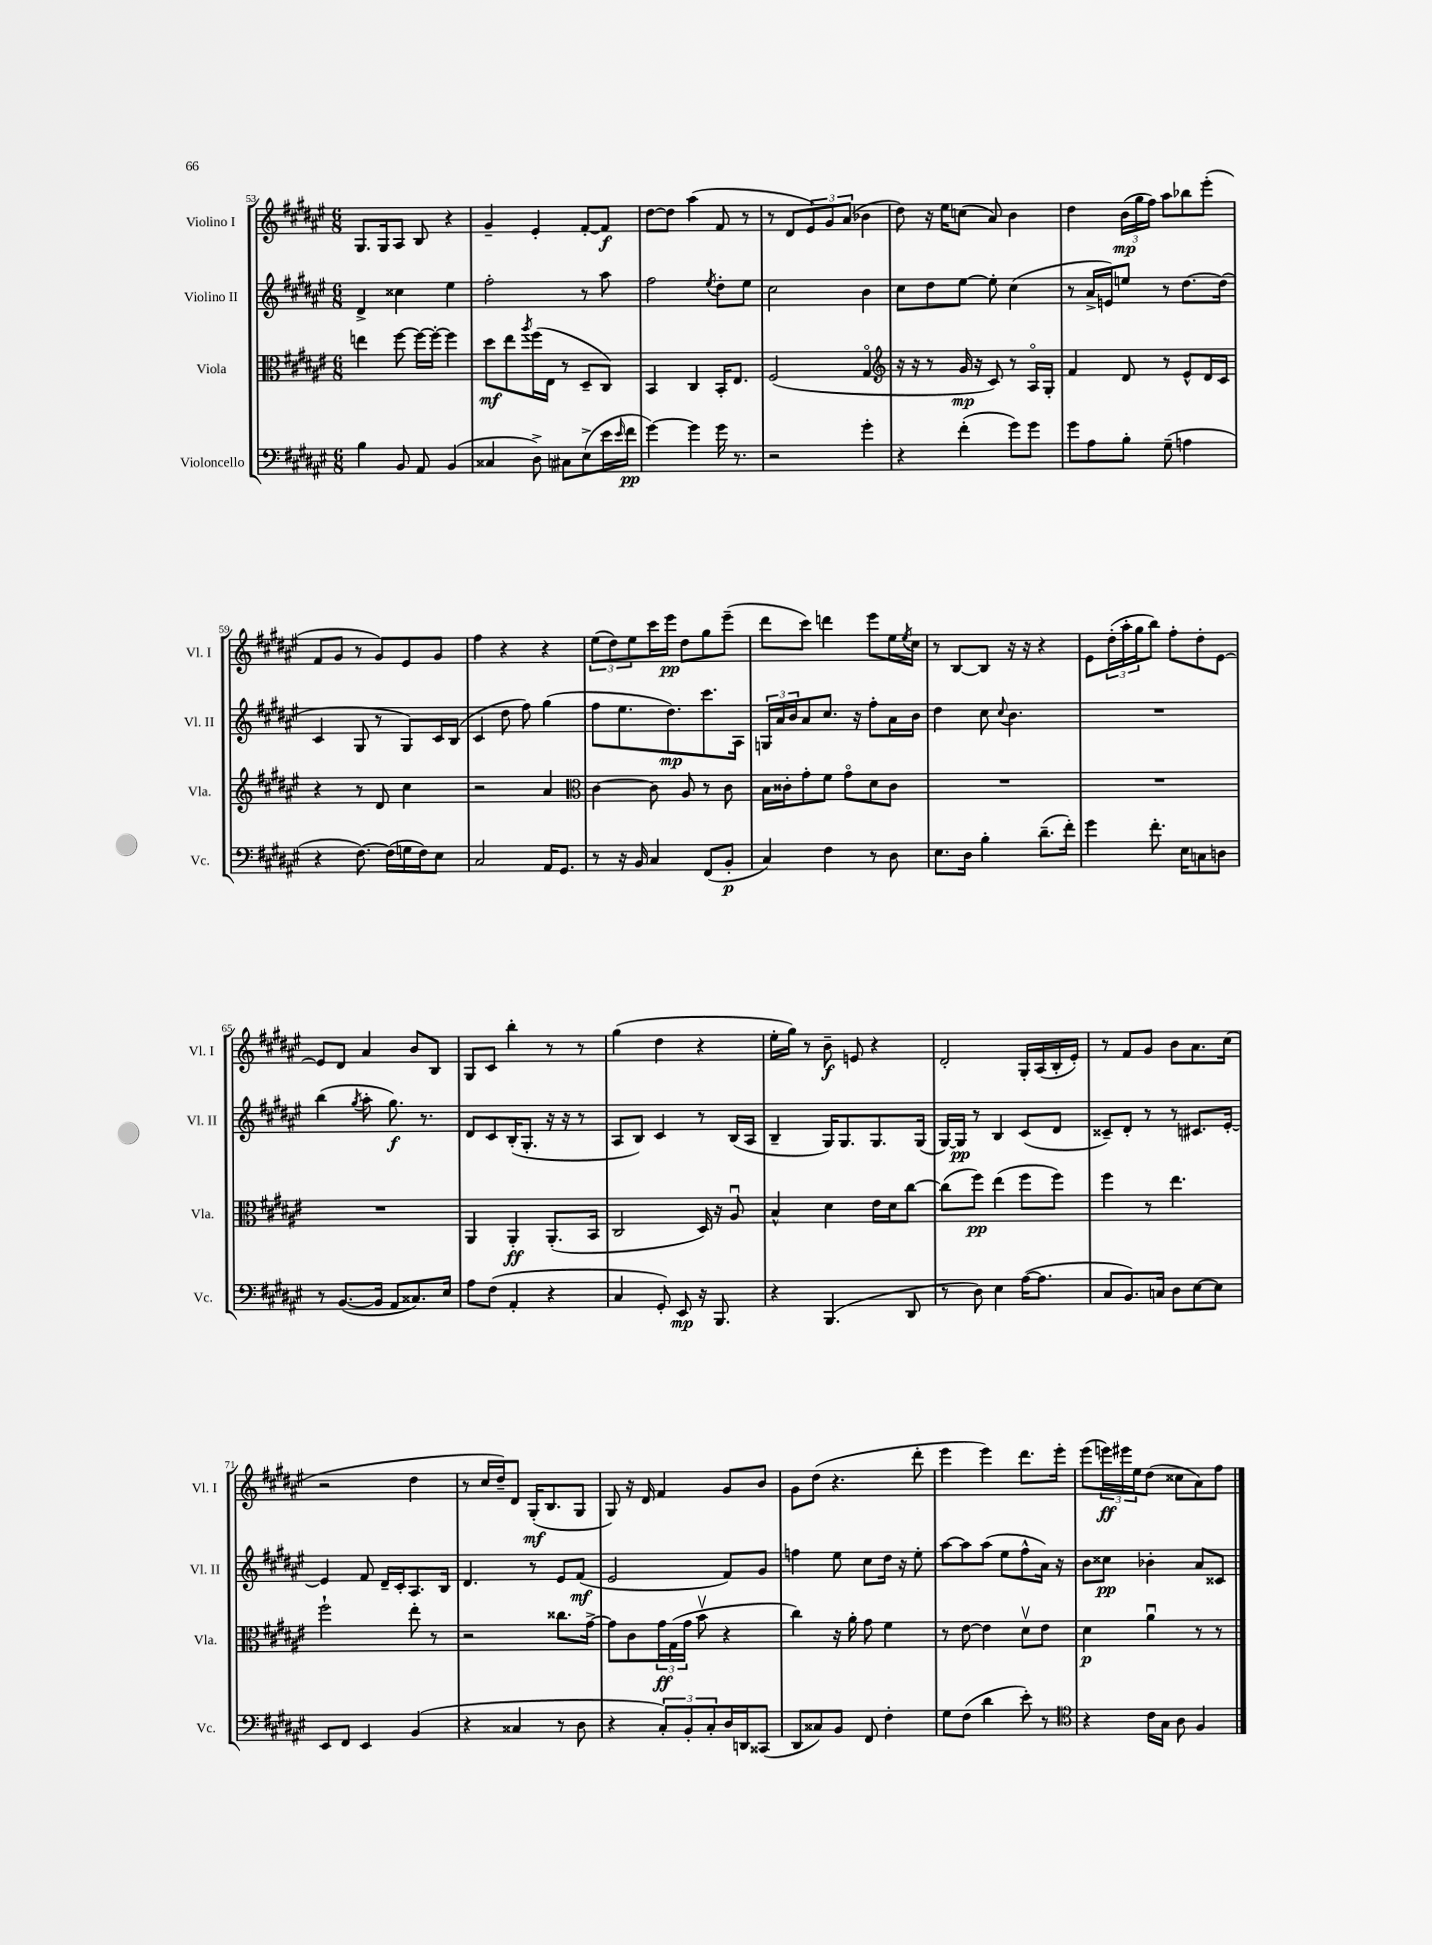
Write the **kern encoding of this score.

**kern	**kern	**kern	**kern
*staff4	*staff3	*staff2	*staff1
*clefF4	*clefC3	*clefG2	*clefG2
*k[f#c#g#d#a#e#]	*k[f#c#g#d#a#e#]	*k[f#c#g#d#a#e#]	*k[f#c#g#d#a#e#]
*M6/8	*M6/8	*M6/8	*M6/8
4B\	4ee\	4d#^/	8.G#/L
.	.	.	16G#/k
8BB/	[8ff#\	4cc##\	8A#/J
8AA#/	16ff#\_LL	.	8B/
.	16ff#'\_JJ	.	.
(4BB/	4ff#\]	4ee#\	4r
=	=	=	=
4C##/	8dd#\L	2ff#'\	4g#~/
.	8ee#\	.	.
.	8qaa#/	.	.
8D#^\)	(16ff#\L	.	4e#'/
.	16E#\JJ	.	.
8C#\L	8r	.	.
(8E#^\	8D#~/L	8r	[8f#'/L
16e#\L	8C#/J)	8aa#\	8f#/]J
16qqe#/	.	.	.
16f#\JJ	.	.	.
=	=	=	=
[4g#\)	4BB/	2ff#\	[8dd#\L
.	.	.	8dd#\]J
4g#\]	4C#/	.	(4aa#\
.	.	8qee#/	.
16g#\	16BB'/LK	8dd#'\L	8f#/
8.r	8.E#/J	.	.
.	.	8ee#\J	8r
=	=	=	=
2r	(2F#/	2cc#\	8r
.	.	.	8d#/L
.	.	.	12e#/)
.	.	.	12g#/
.	.	.	(12a#/J
4g#'\	4G#o/	4b\	4b-\
=	=	=	=
*	*clefG2	*	*
4r	16r	8cc#\L	8dd#\)
.	16r	.	.
.	8r	8dd#\	16r
.	.	.	16ee#\LK
(4f#'\	16g#/	[8ee#\J	(8cc\J
.	16r	.	.
.	8c#/)	8ee#'\]	8a#/)
8g#\L)	8r	(4cc#\	4b\
8g#\J	16A#o/LL	.	.
.	16G#'/JJ	.	.
=	=	=	=
8g#\L	4f#/	8r	4dd#\
8A#\	.	16a#^/LL	.
.	.	16e/J)	.
8B'\J	8d#/	8ee/J	(24b\LL
.	.	.	24gg#\
.	.	.	24ff#\JJ)
(8G#~\	8r	8r	8aa#\L
4A\	8e#^^/L	[8.dd#\L	8bb-\
.	16d#/L	.	(8eee#'\J
.	16c#/JJ	(16dd#\]Jk	.
=	=	=	=
4r	4r	4c#/	8f#/L
.	.	.	8g#/J
[8.F#\)	8r	8G#/	8r
.	8d#/	8r	8g#/L)
(16F#\]LL	.	.	.
16G\	4cc#\	8G#/L)	8e#/
16F#\J)	.	.	.
8E#\J	.	16c#/L	8g#/J
.	.	(16B/JJ	.
=	=	=	=
2C#/	2r	4c#/	4ff#\
.	.	8dd#\	4r
.	.	8ff#\)	.
16AA#/LK	4a#/	(4gg#\	4r
8.GG#/J	.	.	.
=	=	=	=
*	*clefC3	*	*
8r	[4c#\	8ff#\L	(12ee#\L
.	.	.	12dd#\)
16r	.	8.ee#\	.
.	.	.	12ee#\
16BB/	.	.	.
4C#/	8c#\]	.	16ccc#\L
.	.	8.dd#\)	16eee#\JJ
.	8A#/	.	8dd#\L
(8FF#/L	8r	8.ccc#\	8gg#\
8BB'/J	8c#\	.	(8eee#~\J
.	.	16A#\Jk	.
=	=	=	=
4C#/)	16B\LL	24G/LL	8ddd#\L
.	.	24a#/	.
.	16c##'\J	.	.
.	.	24b/J	.
.	8g#'\	8a#/	8ccc#\J)
4F#\	8f#\J	8.cc#/J	4ddd\
.	8g#o\L	.	.
.	.	16r	.
8r	8d#\	8ff#'\L	8eee#\L
8D#\	8c##\J	16a#\L	16ee#\L
.	.	.	8qee#/
.	.	16b\JJ	16cc#\JJ
=	=	=	=
8.E#\L	2.r	4dd#\	8r
.	.	.	[8B/L
16D#\Jk	.	.	.
4B'\	.	8cc#\	8B/]J
.	.	8qqcc#/	.
.	.	4.b\	16r
.	.	.	16r
(8.d#~\L	.	.	4r
16f#'\Jk)	.	.	.
=	=	=	=
4g#\	2.r	2.r	8e#\L
.	.	.	(24dd#'\L
.	.	.	24aa#'\
.	.	.	24gg#\J
8.f#'\	.	.	8bb\J)
.	.	.	8ff#'\L
16E#\LK	.	.	.
8C\	.	.	8dd#'\
8D\J	.	.	[8e#\J
=	=	=	=
8r	2.r	(4bb\	8e#/]L
([8.BB/L	.	.	8d#/J
.	.	8qgg#/	.
.	.	8aa#'\	4a#/
16BB/]Jk	.	.	.
8AA#/L	.	8.gg#\)	.
8.C##/)	.	.	8b/L
.	.	8.r	.
.	.	.	8B/J
16E#/Jk	.	.	.
=	=	=	=
8A#\L	4AA#/	8d#/L	8G#/L
(8F#\J	.	8c#/	8c#/J
4AA#'/	4AA#'/	(16B'/K	4bb'\
.	.	8.G#'/J	.
4r	(8.AA#'/L	16r	8r
.	.	16r	.
.	.	8r	8r
.	16BB/Jk	.	.
=	=	=	=
4C#/	2C#/	8A#/L	(4gg#\
.	.	8B/J)	.
8GG#'/)	.	4c#/	4dd#\
8EE#/	.	.	.
16r	16D#/)	8r	4r
8.BBB/	16r	.	.
.	8A#u/	(16B/LL	.
.	.	16A#/JJ	.
=	=	=	=
4r	4B^^/	4B~/	16ee#'\LL
.	.	.	16gg#\JJ)
.	.	.	8r
(4.BBB/	4d#\	16G#/LK)	8b~\
.	.	8.G#/	.
.	.	.	8e/
.	16e#\LL	8.G#/	4r
.	16d#\J	.	.
8DD#/	[8cc#\J	.	.
.	.	(16G#/Jk	.
=	=	=	=
8r	(8cc#\]L	[16G#/LL)	2d#'/
.	.	16G#/]JJ	.
8D#\)	8ff#\J)	8r	.
4E#\	(4ee#\	4B/	.
([16A#\LK	8ff#\L	(8c#/L	16G#'/LL
8.A#\]J	.	.	(16A#/
.	8ff#\J)	8d#/J	16B'/
.	.	.	16e#'/JJ)
=	=	=	=
8C#/L	4ff#\	8c##~/L)	8r
8.BB/)	.	8d#'/J	8f#/L
.	8r	8r	8g#/J
16C/Jk	.	.	.
8D#\L	4.ee#\	8r	8b\L
[8E#\	.	8.c#/L	8.a#\
8E#\]J	.	.	.
.	.	[16e#'/Jk	(16cc#\Jk
=	=	=	=
8EE#/L	2ff#`\	4e#/]	2r
8FF#/J	.	.	.
4EE#/	.	8f#/	.
.	.	16d#~/LL	.
.	.	16c#'/J	.
(4BB/	8ee#'\	8.A#/	4dd#\
.	8r	.	.
.	.	16B/Jk	.
=	=	=	=
4r	2r	4.d#/	8r
.	.	.	16cc#/LL
.	.	.	16dd#~/J)
4C##/	.	.	8d#/J
.	.	8r	(16G#'/LK
.	.	.	8.B/
8r	8.cc##\L	8e#/L	.
8D#\	.	(8f#/J	8G#/J
.	[16g#^\Jk	.	.
=	=	=	=
4r	8g#\]L	2e#/	8G#/)
.	8c#\	.	16r
.	.	.	16d#/
12C#'/L)	24g#\L	.	4f#/
.	(24G#\	.	.
12BB'/	24g#\JJ	.	.
.	8bv\	.	.
12C#'/	.	.	.
16D#/L	4r	8f#/L)	8g#/L
16DD/J	.	.	.
(8CC##/J	.	8g#/J	8b/J
=	=	=	=
8DD#/L	4cc#\)	4ff\	8g#\L
8C##/)	.	.	(8dd#\J
8BB/J	16r	8ee#\	4.r
.	16a#'\	.	.
8FF#/	8g#\	8cc#\L	.
4F#'\	4f#\	16dd#\Jk	.
.	.	16r	.
.	.	8ee#'\	8ddd#'\
=	=	=	=
8G#\L	8r	[8aa#\L	4eee#\
(8F#\J	[8e#\	8aa#\]	.
4d#\	4e#\]	(8aa#\J	4eee#\)
.	.	8ee#\L	.
8e#'\)	8d#v\L	8ff#^^\	8.ddd#\L
8r	8e#\J	16a#\Jk)	.
.	.	16r	16eee#'\Jk
=	=	=	=
*clefC4	*	*	*
4r	4d#\	8b\L	(8eee#\L
.	.	8cc##\J	24eee\L)
.	.	.	24eee#\
.	.	.	24ee#\J
16c#\LL	4a#u\	4b-'\	(8dd#\J
16G#\JJ	.	.	.
8A#\	.	.	8cc##\L
4F#/	8r	8a#/L	8a#\)
.	8r	8c##/J	8ff#\J
==	==	==	==
*-	*-	*-	*-
